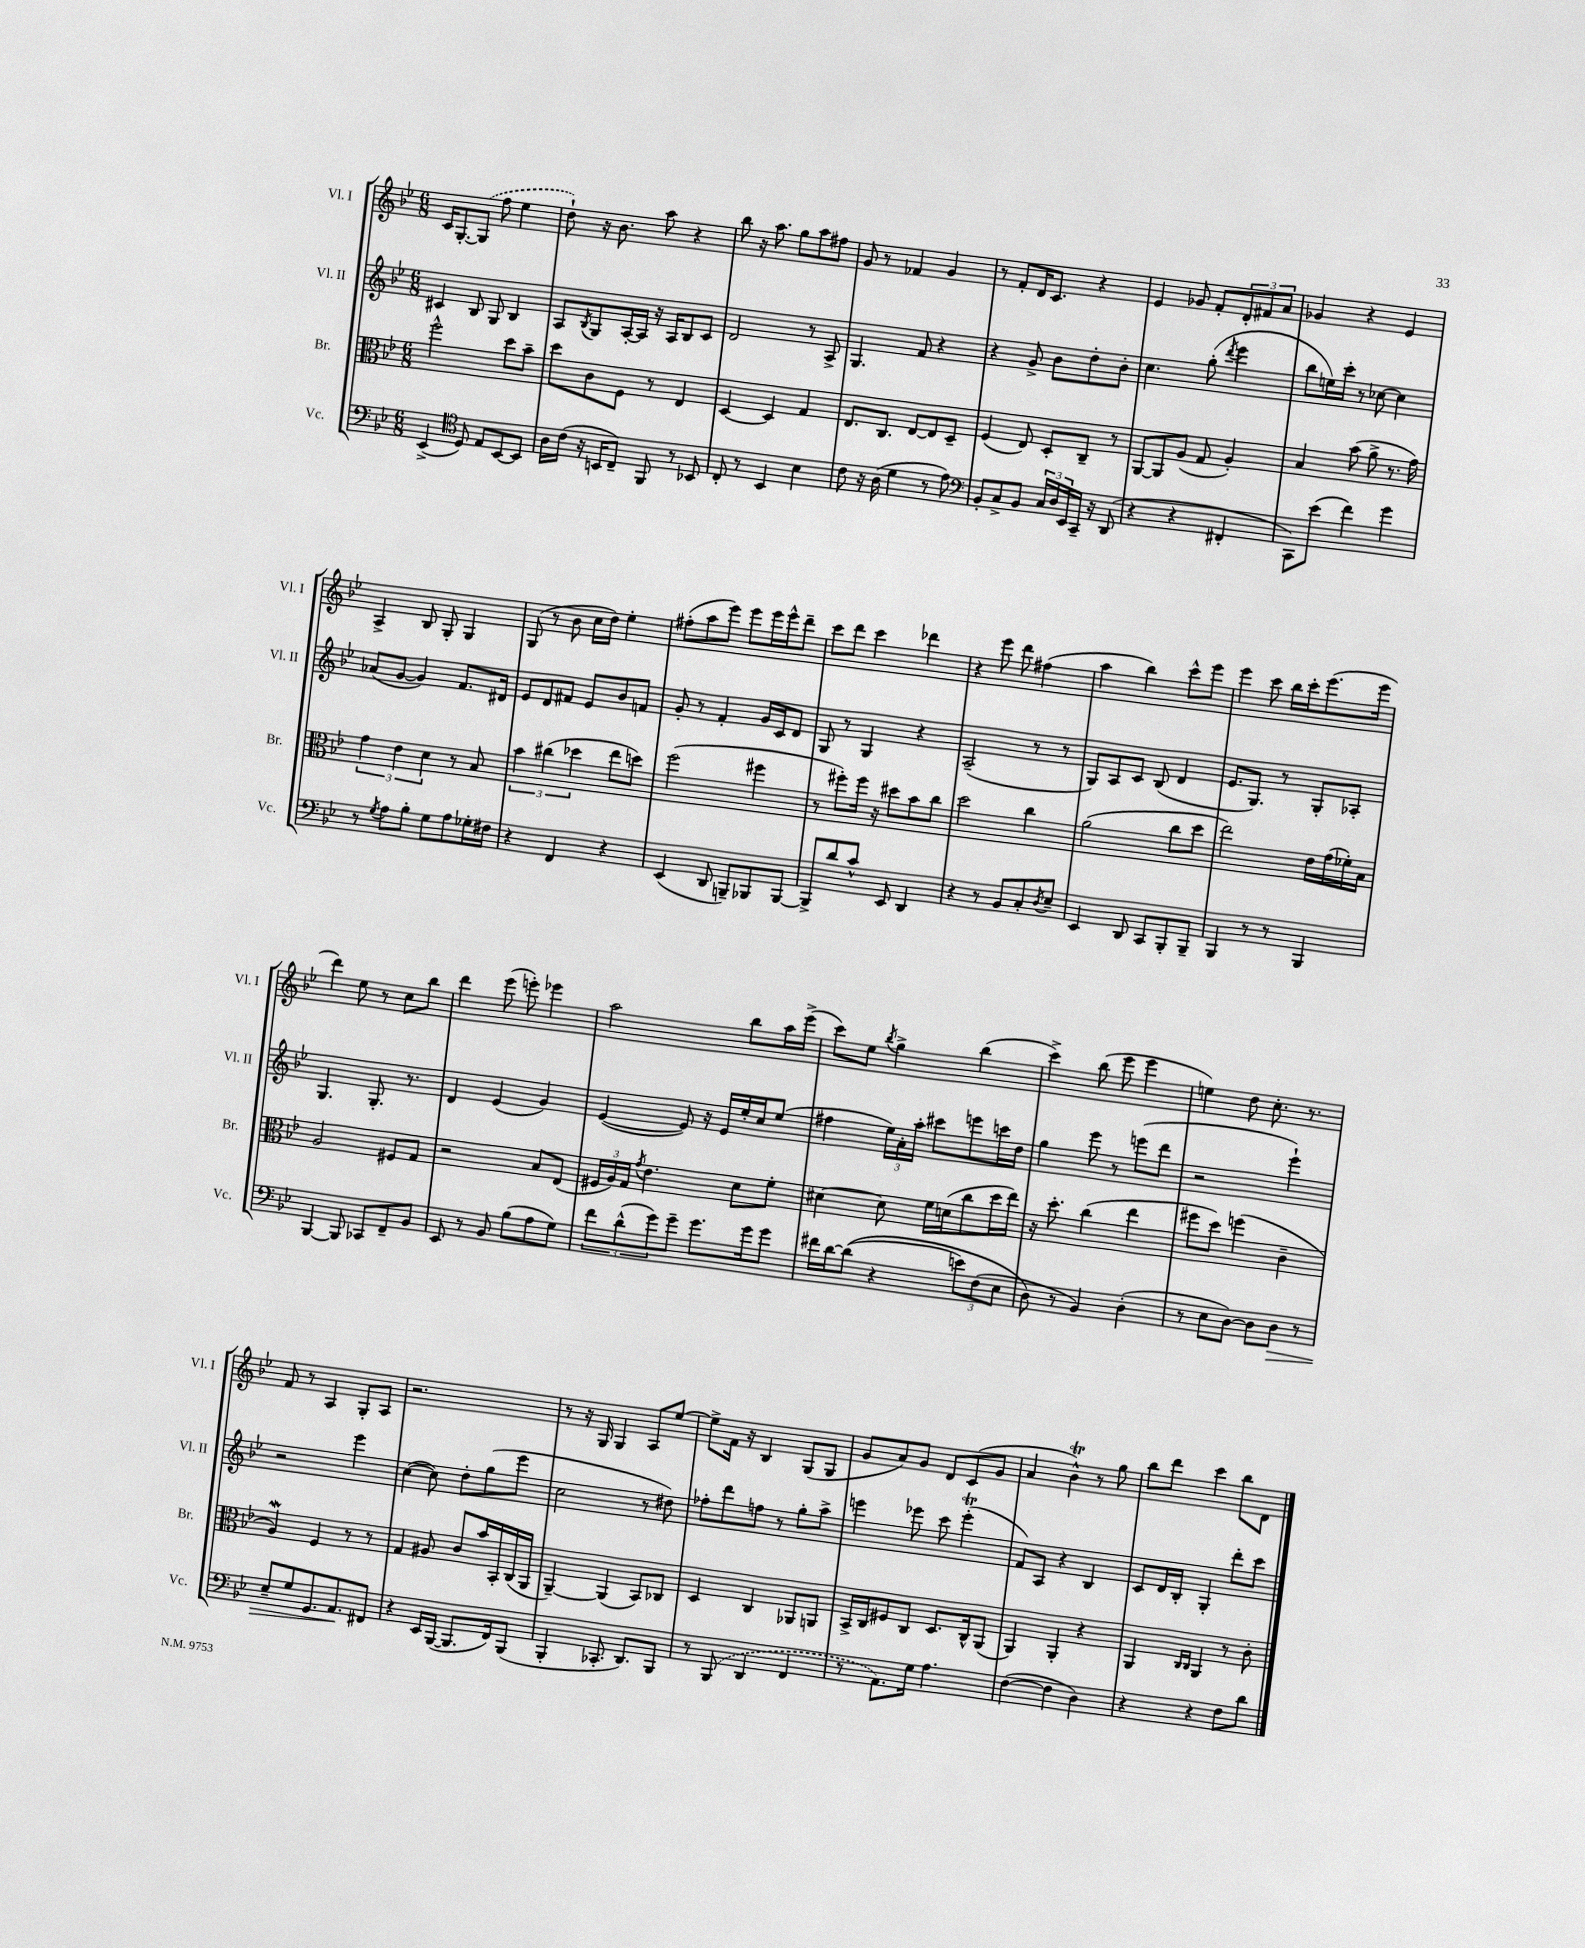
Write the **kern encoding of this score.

**kern	**dynam	**kern	**kern	**kern
*part4	*part4	*part3	*part2	*part1
*staff4	*staff4	*staff3	*staff2	*staff1
*I"Vc.	*	*I"Br.	*I"Vl. II	*I"Vl. I
*I'Vc.	*	*I'Br.	*I'Vl. II	*I'Vl. I
*clefF4	*	*clefC3	*clefG2	*clefG2
*k[b-e-]	*	*k[b-e-]	*k[b-e-]	*k[b-e-]
*M6/8	*	*M6/8	*M6/8	*M6/8
=16	=16	=16	=16	=16
(4EE-^/	.	2ff^^\	4c#X/	16c/KL
.	.	.	.	[8.G'/
*clefC4	*	*	*	*
8D/)	.	.	8B-/	(8G/J]
8E-/L	.	.	8G/	8ff\
[8BB-/	.	8dd\L	4B-/	4ee-\
8BB-/J]	.	8b-~\J	.	.
=17	=17	=17	=17	=17
16A\LL	.	8dd\L	8A/L	8dd`\)
(16c\JJ	.	.	.	.
.	.	.	8qB-/	.
16r	.	8c\	8G/	16r
16BBn/KL	.	.	.	8.b-\
8C~/J)	.	8F\J	[16A'/L	.
.	.	.	16A/JJ]	.
8FF/	.	8r	16r	8aa\
.	.	.	16A/KL	.
8r	.	4E-/	8B-/	4r
8BB-X/	.	.	8c/J	.
=18	=18	=18	=18	=18
8C'/	.	[4D/	2d/	8bb-\
8r	.	.	.	16r
.	.	.	.	8.aa\
4BB-/	.	4D/]	.	.
.	.	.	.	8gg\L
4B-\	.	4G/	8r	8aa\
.	.	.	8A^/	8ff#X\J
=19	=19	=19	=19	=19
8c\	.	8.E-/L	4.G/	8g/
16r	.	.	.	8r
(16A\	.	8.C/J	.	.
4d\	.	.	.	4f-X/
.	.	[8E-/L	8f/	.
8r	.	8E-/]	4r	4g/
8e-\)	.	8D~/J	.	.
=20	=20	=20	=20	=20
*clefF4	*	*	*	*
8BB-'/L	.	(4F/	4r	8r
8C^/	.	.	.	8f'/L
8BB-/J	.	8E-/)	8g^/	16d/K
.	.	.	.	8.c/J
24C/LL	.	8D'/L	8b-\L	.
24D/	.	.	.	.
24EE-/	.	.	.	.
16CC~/JJ	.	8C~/J	8dd'\	4r
16r	.	.	.	.
(8DD/	.	8r	8b-'\J	.
=21	=21	=21	=21	=21
4r	.	[8AA/L	4.cc\	4e-/
.	.	8AA/]	.	.
4r	.	(8A/J	.	8g-X/
.	.	8G/	(8gg'\	8f'/L
.	.	.	8qddd/	.
4FF#X'/	.	4A'/)	4eee-\	12d'/
.	.	.	.	12f#X/
.	.	.	.	12a/J
=22	=22	=22	=22	=22
8CC\L)	.	4B-/	8bb-\L	4g-X/
(8e-\J	.	.	16een\L)	.
.	.	.	16ccc'\JJ	.
4f\)	.	(8b-\	8r	4r
.	.	8a^\	[8cc-X\	.
4g\	.	8.r	4cc-\]	4e-/
.	.	16g\)	.	.
!!LO:LB:g=z
=23	=23	=23	=23	=23
8r	.	6g\	(8a-X/L	4A^/
8qG/	.	.	.	.
8A\L	.	.	[8g/J	.
.	.	6e-\	.	.
8B-'\J	.	.	4g/])	8B-/
.	.	6d\	.	.
8G\L	.	.	.	8G'/
8A\	.	8r	8.f/L	4G/
16G-X'\L	.	8B-/	.	.
16F#X\JJ	.	.	16d#X/Jk	.
=24	=24	=24	=24	=24
4r	.	6b-\	8e-/L	(8G/
.	.	.	8d/	8r
.	.	(6cc#X\	.	.
4FF/	.	.	8f#X/J	8b-\
.	.	6dd-X\	.	.
.	.	.	8e-/L	16cc\LL
.	.	.	.	16dd\JJ)
4r	.	8ee-\L	8b-/	4ee-'\
.	.	8ddn\J)	8fn/J	.
=25	=25	=25	=25	=25
(4EE-/	.	(2ff\	8g'/	(8ff#X'\L
.	.	.	8r	8aa\
8DD/	.	.	4f'/	8eee-\J)
8BBBn~/L)	.	.	.	8eee-\L
8BBB-X/	.	4ff#X\	16g/LL	16eee-\L
.	.	.	16c/J	16eee-^^\J
[8BBB-/J	.	.	8d/J	8ddd~\J
=26	=26	=26	=26	=26
8BBB-^/L]	.	8r	8G/	8ccc\L
8d/	.	8ff#X'\L)	8r	8ddd\J
8c^^/J	.	16ff#\Jk	4G/	4ccc\
.	.	16r	.	.
8EE-/	.	8dd#X\L	.	.
4DD/	.	8b-\	4r	4ddd-X\
.	.	8cc\J	.	.
=27	=27	=27	=27	=27
4r	.	2dd\	(2A~/	4r
8r	.	.	.	8eee-\
8BB-/L	.	.	.	8ddd\
8C'/	.	4cc\	8r	(4ff#X\
8qD/	.	.	.	.
8E-~/J	.	.	8r	.
=28	=28	=28	=28	=28
4EE-/	.	(2a\	8G/L)	4aa\
.	.	.	8A/	.
8DD/	.	.	8c/J	4bb-\)
8CC/L	.	.	(8B-/	.
8BBB-'/	.	8cc\L	4d/	8ccc^^\L
8BBB-~/J	.	8dd\J	.	8eee-\J
=29	=29	=29	=29	=29
4BBB-/	.	2ee-\)	8.e-/L	4eee-\
.	.	.	8.G/J)	.
8r	.	.	.	8ccc\
8r	.	.	8r	16bb-\LL
.	.	.	.	16ccc'\J
4BBB-/	.	16e-\LL	8G'/L	(8.eee-\
.	.	(16g\	.	.
.	.	16f-X'\)	8A-X'/J	.
.	.	16B-\JJ	.	16eee-\Jk
!!LO:LB:g=z
=30	=30	=30	=30	=30
[4BBB-/	.	2A/	4.G/	4ddd\)
8BBB-/]	.	.	.	8ee-\
8CC-X/L	.	.	8.G'/	8r
8FF~/	.	8F#X/L	.	8cc\L
.	.	.	8.r	.
8BB-/J	.	8G/J	.	8bb-\J
=31	=31	=31	=31	=31
8EE-/	.	2r	4d/	4ddd\
8r	.	.	.	.
8BB-/	.	.	(4e-/	(8eee-\
(8B-\L	.	.	.	8eeen'\)
8A\	.	8B-/L	4g/)	4eee-X\
8G\J)	.	(8E-/J	.	.
=32	=32	=32	=32	=32
12f\L	.	24F#X/LL	([4e-/	2aa\
.	.	24A/)	.	.
(12d^^\	.	24G/JJ	.	.
.	.	8qg/	.	.
.	.	4.e-\	.	.
12g\)	.	.	.	.
8g~\J	.	.	8e-/])	.
8.g\L	.	.	16r	.
.	.	.	16e-/LL	.
.	.	8d\L	16ee-'/	8bb-\L
16g\k	.	.	16cc/J	.
8g\J	.	8f'\J	(8ee-/J	16aa\L
.	.	.	.	(16eee-^\JJ
=33	=33	=33	=33	=33
16f#X\LL	.	[4d#X\	4ff#X\	8ccc\L)
[16d\J	.	.	.	.
((8d\J]	.	.	.	8ee-\J
.	.	.	.	8qbb-/
4r	.	8d#\]	24ee-\LL)	4gg^\
.	.	.	24a'\	.
.	.	.	24aa'\JJ	.
.	.	16f\LL	8ccc#X\L	.
.	.	(16dn\J	.	.
12en\L)	.	8cc\	8eeen\	(4bb-\
(12F\	.	.	.	.
.	.	16dd\L	16cccn\L	.
12E-\J	.	.	.	.
.	.	16ee-\JJ)	16dd\JJ	.
=34	=34	=34	=34	=34
8D\)	.	16r	4gg\	4ccc^\)
.	.	8.dd'\	.	.
8r	.	.	.	.
4BB-/)	.	(4cc\	8eee-\	(8bb-\
.	.	.	8r	8eee-\
(4D'\	.	4ee-\	(8eeen\L	4eee-\
.	.	.	8ddd\J	.
=35	=35	=35	=35	=35
8r	.	8ff#X\L	2r	4een\)
8E-\L	.	8dd\J)	.	.
[8D\J)	.	(4ffn\	.	8dd\
8D\L]	.	.	.	8.cc'\
!	!LO:HP:b	!	!	!
8D\J	>	4c~\	4eee-`\)	.
.	.	.	.	8.r
8r	.	.	.	.
!!LO:LB:g=z
=36	=36	=36	=36	=36
8E-~/L	.	4AW/)	2r	8f/
8G/	.	.	.	8r
8.GG/	.	4F/	.	4A/
8.AA/	.	.	.	.
.	.	8r	4eee-\	8G'/L
8FF#X/J	]	8r	.	8A/J
=37	=37	=37	=37	=37
4r	.	4G/	([4cc\	2.r
16EE-/LL	.	8A#X/	8cc\])	.
([16BBB-/JJ	.	.	.	.
8.BBB-/L]	.	8c/L	8dd'\L	.
.	.	16b-/L	(8gg\	.
16FF/k)	.	16BB-'/	.	.
(8BBB-/J	.	(16C/	8eee-\J	.
.	.	16AA/JJ	.	.
=38	=38	=38	=38	=38
4BBB-'/	.	[4AA~/)	2cc\	8r
.	.	.	.	16r
.	.	.	.	16G/
8.CC-X'/	.	(4AA/]	.	4G/
8.DD/L)	.	.	.	.
.	.	8BB-/L)	8r	8A/L
8BBB-/J	.	8C-X/J	8dd#X\)	[8ee-/J
=39	=39	=39	=39	=39
8r	.	4D/	8ff-X'\L	8ee-^\L]
(8BBB-/	.	.	8ddd\	16f\Jk
.	.	.	.	16r
4DD/	.	4C/	8ffn\J	4B-/
.	.	.	8r	.
4FF/	.	8AA-X/L	8gg'\L	(8G/L
.	.	8AAn/J	8aa^\J	8G/J
=40	=40	=40	=40	=40
8r	.	16BB-^/LL	4eeen\	8g/L
.	.	16C/J	.	.
8.AA\L)	.	8F#X/	.	8a/)
.	.	8C/J	8eee-X\	8g/J
16G\Jk	.	.	.	.
4.A\	.	8.D/L	8ccc\	8d/L
.	.	.	(4eee-T'\	(8c/
.	.	16C^^/k	.	.
.	.	(8AA/J	.	8g/J
=41	=41	=41	=41	=41
([4F\	.	4AA/)	8f/L)	4a/
.	.	.	8A/J	.
4F\]	.	4AA'/	4r	4b-T^^\)
4D\)	.	4r	4B-/	8r
.	.	.	.	8gg\
=42	=42	=42	=42	=42
4r	.	4AA/	8c/L	8bb-\L
.	.	.	16d/L	8ddd\J
.	.	.	16B-'/JJ	.
.	.	16qqC/LL	.	.
.	.	16qqC/JJ	.	.
4r	.	4AA/	4G'/	4ccc\
8F\L	.	8r	8ddd'\L	8bb-\L
8d\J	.	8c'\	8ccc\J	8d\J
==	==	==	==	==
*-	*-	*-	*-	*-
